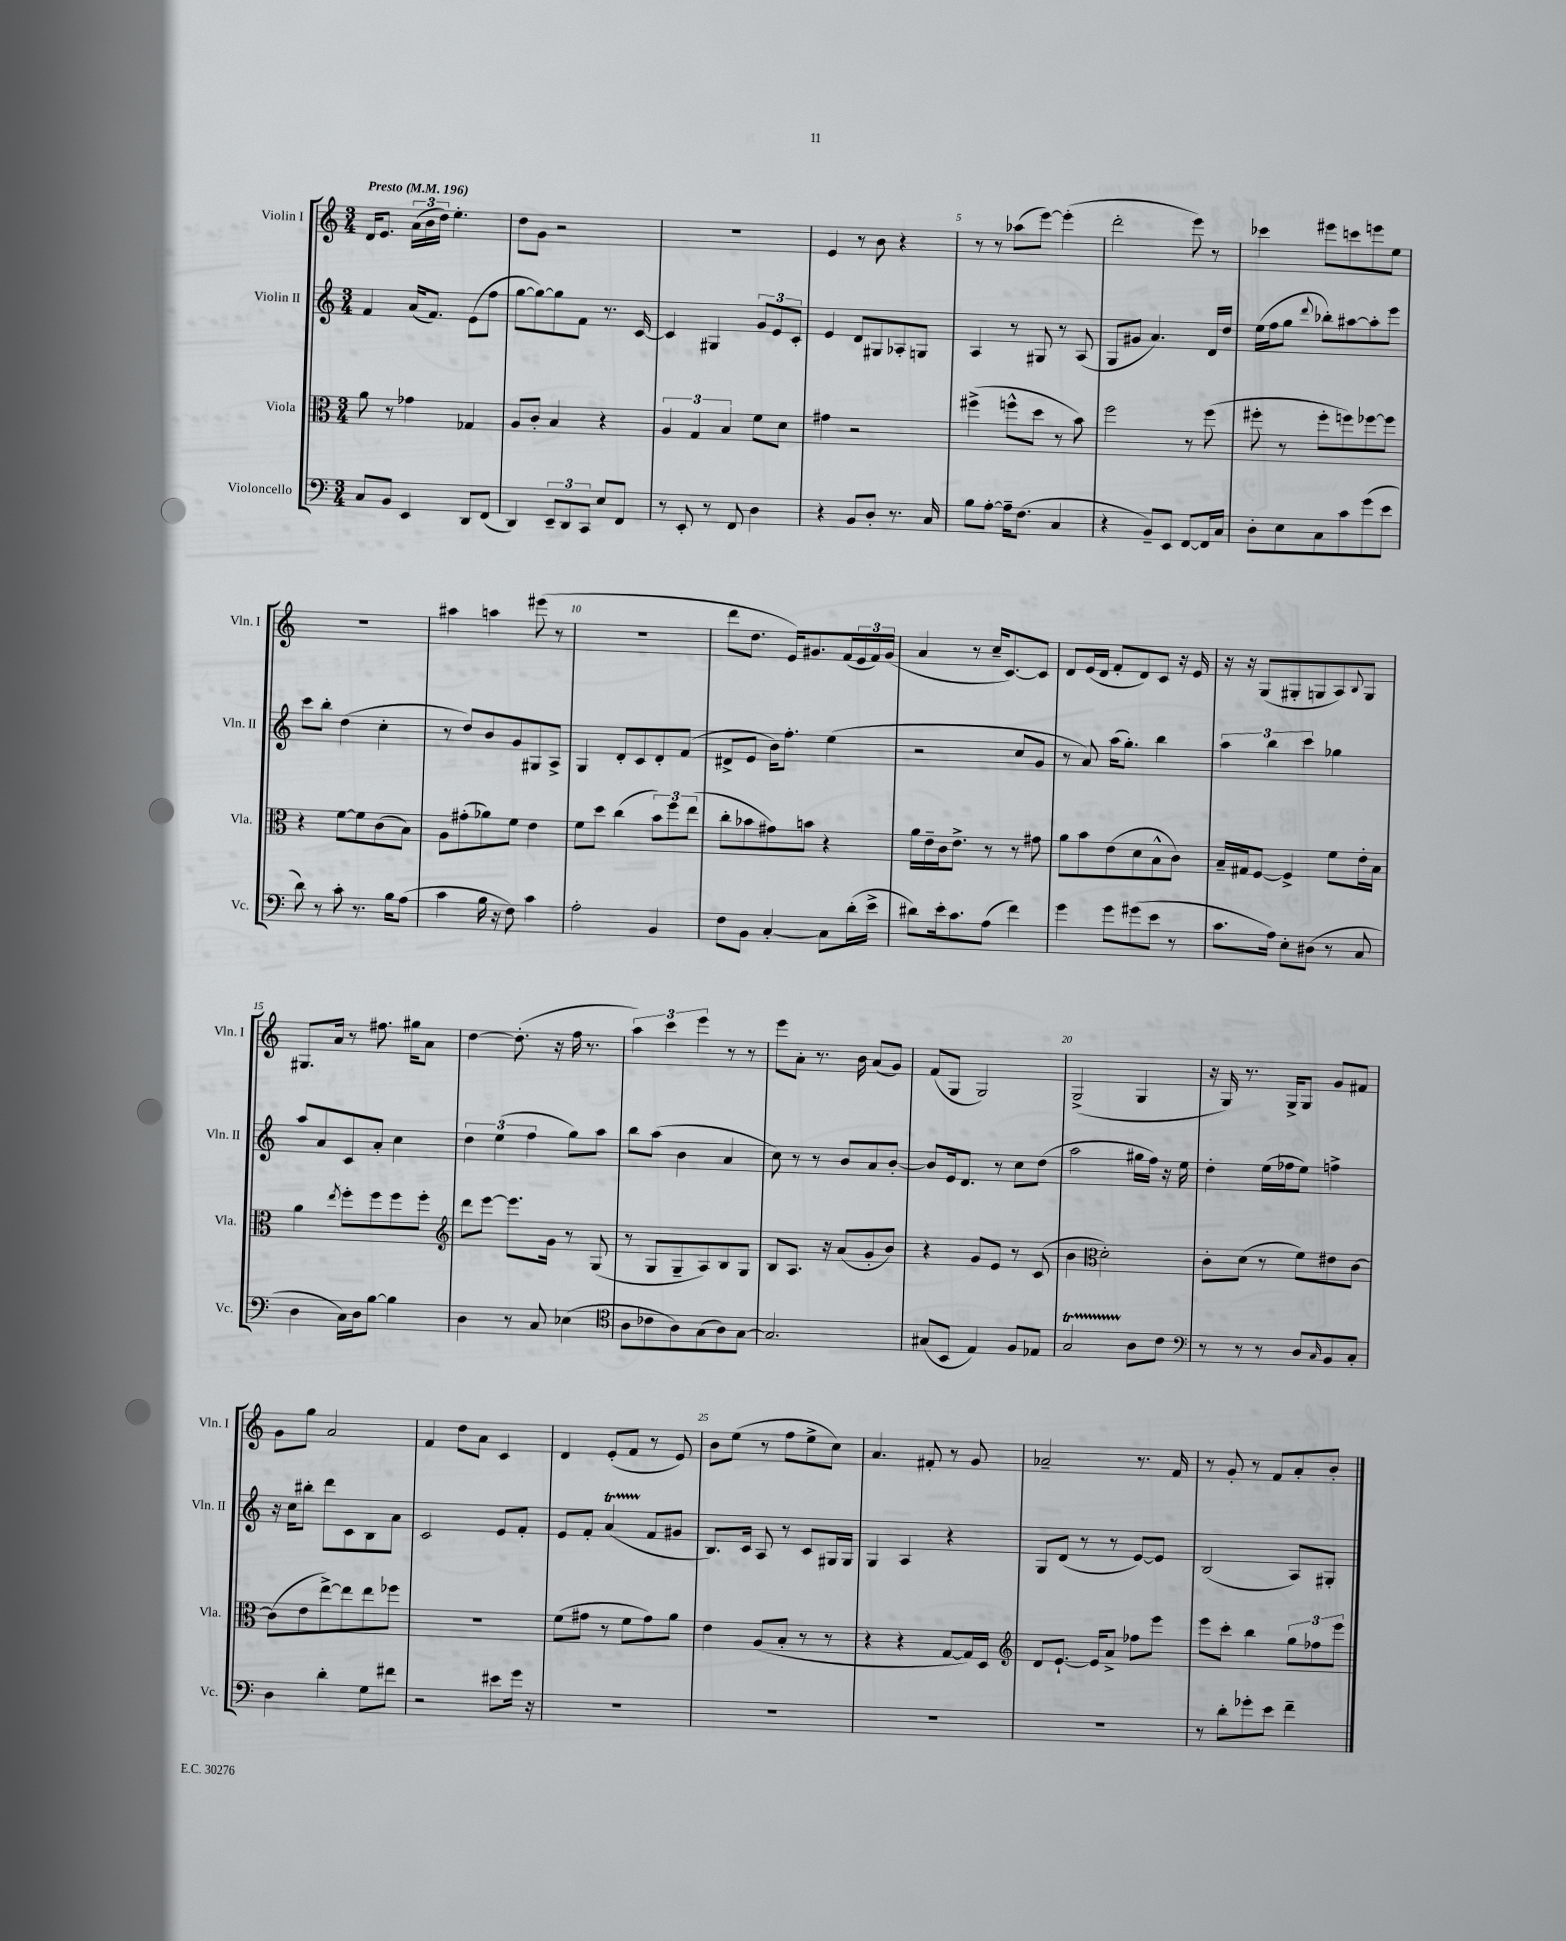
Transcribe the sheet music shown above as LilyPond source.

<<
\new StaffGroup <<
\new Staff = "s0" \with { instrumentName = "Violin I" shortInstrumentName = "Vln. I" } {
    \clef treble \key c \major \numericTimeSignature \time 3/4 \tempo "Presto" 4 = 196
    d'16 e'8. \tuplet 3/2 { a'16( b'16 d''16) } e''4.-. |
    d''8 g'8 r2 |
    R2. |
    e'4 r8 b'8 r4 |
    r8 r8 aes''8( e'''8~) e'''4-.( |
    d'''2-. e'''8) r8 |
    ces'''4 eis'''8 c'''8 e'''8 e''8 |
    R2. |
    ais''4 a''4 eis'''8( r8 |
    R2. |
    d'''8 d''8. e'16) gis'8. f'16( \tuplet 3/2 { e'16 f'16) gis'16( } |
    a'4 r8 c''16-- c'8.~) c'8 |
    d'8 e'16( d'16 f'8-. d'8) c'8 r16 e'16 |
    r16 r16 g8( gis8-. g8 a8) \appoggiatura { b8 } g8 |
    gis8. a'16 r8 fis''8. gis''16 a'8 |
    d''4~ d''8.-.( r16 f''16 r8. |
    \tuplet 3/2 { a''4) c'''4 e'''4 } r8 r8 |
    e'''8 a'8-. r8. b'16 a'8( g'8) |
    f'8( g8 g2) |
    g2->( g4 |
    r16 g16) r8. g16-> g8 g'8 fis'8 |
    g'8 g''8 a'2 |
    f'4 d''8 a'8 c'4 |
    d'4 e'8-.( f'8 r8 e'8) |
    b'8 e''8( r8 f''8 e''8-> c''8) |
    a'4. fis'8-. r8 g'8 |
    aes'2-- r8. f'16 |
    r8 g'8-. r8 f'8 a'8-. b'8-. \bar "|." |
}
\new Staff = "s1" \with { instrumentName = "Violin II" shortInstrumentName = "Vln. II" } {
    \clef treble \key c \major \numericTimeSignature \time 3/4
    f'4 a'16( f'8.) e'8( f''8 |
    g''8~ g''8~) g''8 f'8 r8. c'16~ |
    c'4 gis4 \tuplet 3/2 { g'8 e'8 c'8-. } |
    e'4 d'8 gis8 aes8-. g8 |
    a4 r8 gis8 r8 a8( |
    g8 gis'8 a'4.) d'16 d''16 |
    e''16( f''16 g''8 \appoggiatura { d'''8 } bes''8-.) ais''8~ ais''8-. e'''8 |
    c'''8 b''8-. d''4( c''4-. |
    r8 d''8) b'8 g'8 gis8 a8-> |
    g4 d'8-. c'8 d'8-. f'8( |
    dis'8-> e'8 b'16) f''8.-. e''4( |
    r2 c''8 g'8 |
    r8 a'8) a''16( g''8.-.) b''4 |
    \tuplet 3/2 { a''4 b''4 c'''4 } ges''4 |
    a''8 a'8 c'8 a'8-. c''4 |
    \tuplet 3/2 { d''4 e''4( f''4 } g''8) a''8 |
    b''8 a''8( b'4 a'4 |
    c''8) r8 r8 b'8 a'8 b'8~-. |
    b'8 e'16 d'8. r8 c''8 d''8( |
    a''2 gis''16 f''16) r16 e''16 |
    d''4-. e''16( fes''16 e''8) f''4-> |
    r16 c''16 bis''8-. d'''8 c'8 b8 a'8 |
    c'2 e'8 f'8-. |
    e'8 f'8-. a'4\startTrillSpan( f'8\stopTrillSpan gis'8 |
    b8.) c'16 a8 r8 c'8 gis16 gis16 |
    g4 a4 r4 |
    g8 d'8( r8 r8 e'8~) e'8 |
    b2( a8) gis8-. \bar "|." |
}
\new Staff = "s2" \with { instrumentName = "Viola" shortInstrumentName = "Vla." } {
    \clef alto \key c \major \numericTimeSignature \time 3/4
    a'8 r8 ges'4 ges4 |
    a8 c'8-. b4 r4 |
    \tuplet 3/2 { a4 g4 b4 } f'8 d'8 |
    gis'4 r2 |
    fis''4->( f''8-^ d''8 r8 b'8) |
    f''2 r8 f''8( |
    fis''8-. r8 fis''8-. f''8) fes''8~ fes''8 |
    r4 f'8~ f'8 c'8( b8) |
    a8 gis'8-.( aes'8) f'8 e'4 |
    f'8 d''8 c''4( \tuplet 3/2 { b'8) f''8 e''8( } |
    c''8-. bes'8 gis'8) b'8 r4 |
    a'16 e'16-- c'16 e'8.-> r8 r8 gis'8 |
    a'8 b'8 e'8( d'8 b8-^ c'8) |
    b16-- gis16 f8~ f4-> f'8 e'16-. b16 |
    a'4 \acciaccatura { e''8 } f''8-. f''8 f''8 f''8-. |
    \clef treble d'''8 e'''8~ e'''8. g'16 r8 g8( |
    r8 g8 g8-- a8) b8 g8 |
    b8 a8. r16 a'8( g'8-. b'8) |
    r4 g'8 e'8 r8 c'8( |
    b'4 \clef alto d'2-.) |
    c'8-. d'8( r8 f'8) eis'8 c'8~ |
    c'8( e'8 e''8~->) e''8 e''8 fes''8 |
    R2. |
    f'8( gis'8 r8 f'8 gis'8) a'8 |
    e'4 a8( b8-. r8 r8 |
    r4 r4 g8~ g16) d16 |
    \clef treble d'8 e'8.~-! e'16 a'8-> fes''8 e'''8 |
    e'''8 c'''8-. b''4 \tuplet 3/2 { g''8 fes''8 e'''8 } \bar "|." |
}
\new Staff = "s3" \with { instrumentName = "Violoncello" shortInstrumentName = "Vc." } {
    \clef bass \key c \major \numericTimeSignature \time 3/4
    c8 b,8 e,4 d,8 f,8( |
    d,4) \tuplet 3/2 { e,8-- d,8 c,8 } e8 f,8 |
    r8 e,8-. r8 f,8 d4 |
    r4 b,8 d8-. r8. c16 |
    b8 a8~-. a16-- f8.( c4 |
    r4 b,8--) e,8 f,8~ f,16 c16 |
    d8-. e8 c8 c'8 g'8( e'8 |
    d'8) r8 c'8-. r8. b16 a8( |
    c'4 b16 r16 f8) c'4 |
    a2-. b,4 |
    f8 b,8 c4~-. c8 d'16-.( e'16-> |
    dis'8) e'16-. c'8. a8( f'4) |
    g'4 g'8 gis'8( e'8 r8 |
    c'8. a16) e8-. dis8( r8 c8 |
    d4 c16) d16 b8~ b4 |
    d4 r8 c8 ees4( |
    \clef tenor a8 ces'8 a8) g8( a8) g8~ |
    g2. |
    gis8( b,8 e4) f8 ees8 |
    g2\startTrillSpan a8\stopTrillSpan c'8 |
    \clef bass r8 r8 r8 d8 \grace { c16 } b,8 c8-. |
    d4 d'4-. g8 fis'8 |
    r2 eis'8 g'16 r16 |
    R2. |
    R2. |
    R2. |
    R2. |
    r8 d'8-. ges'8-. e'8 f'4-- \bar "|." |
}
>>
>>
\layout { \context { \Score \override BarNumber.break-visibility = ##(#f #t #t) barNumberVisibility = #(every-nth-bar-number-visible 5) } }
